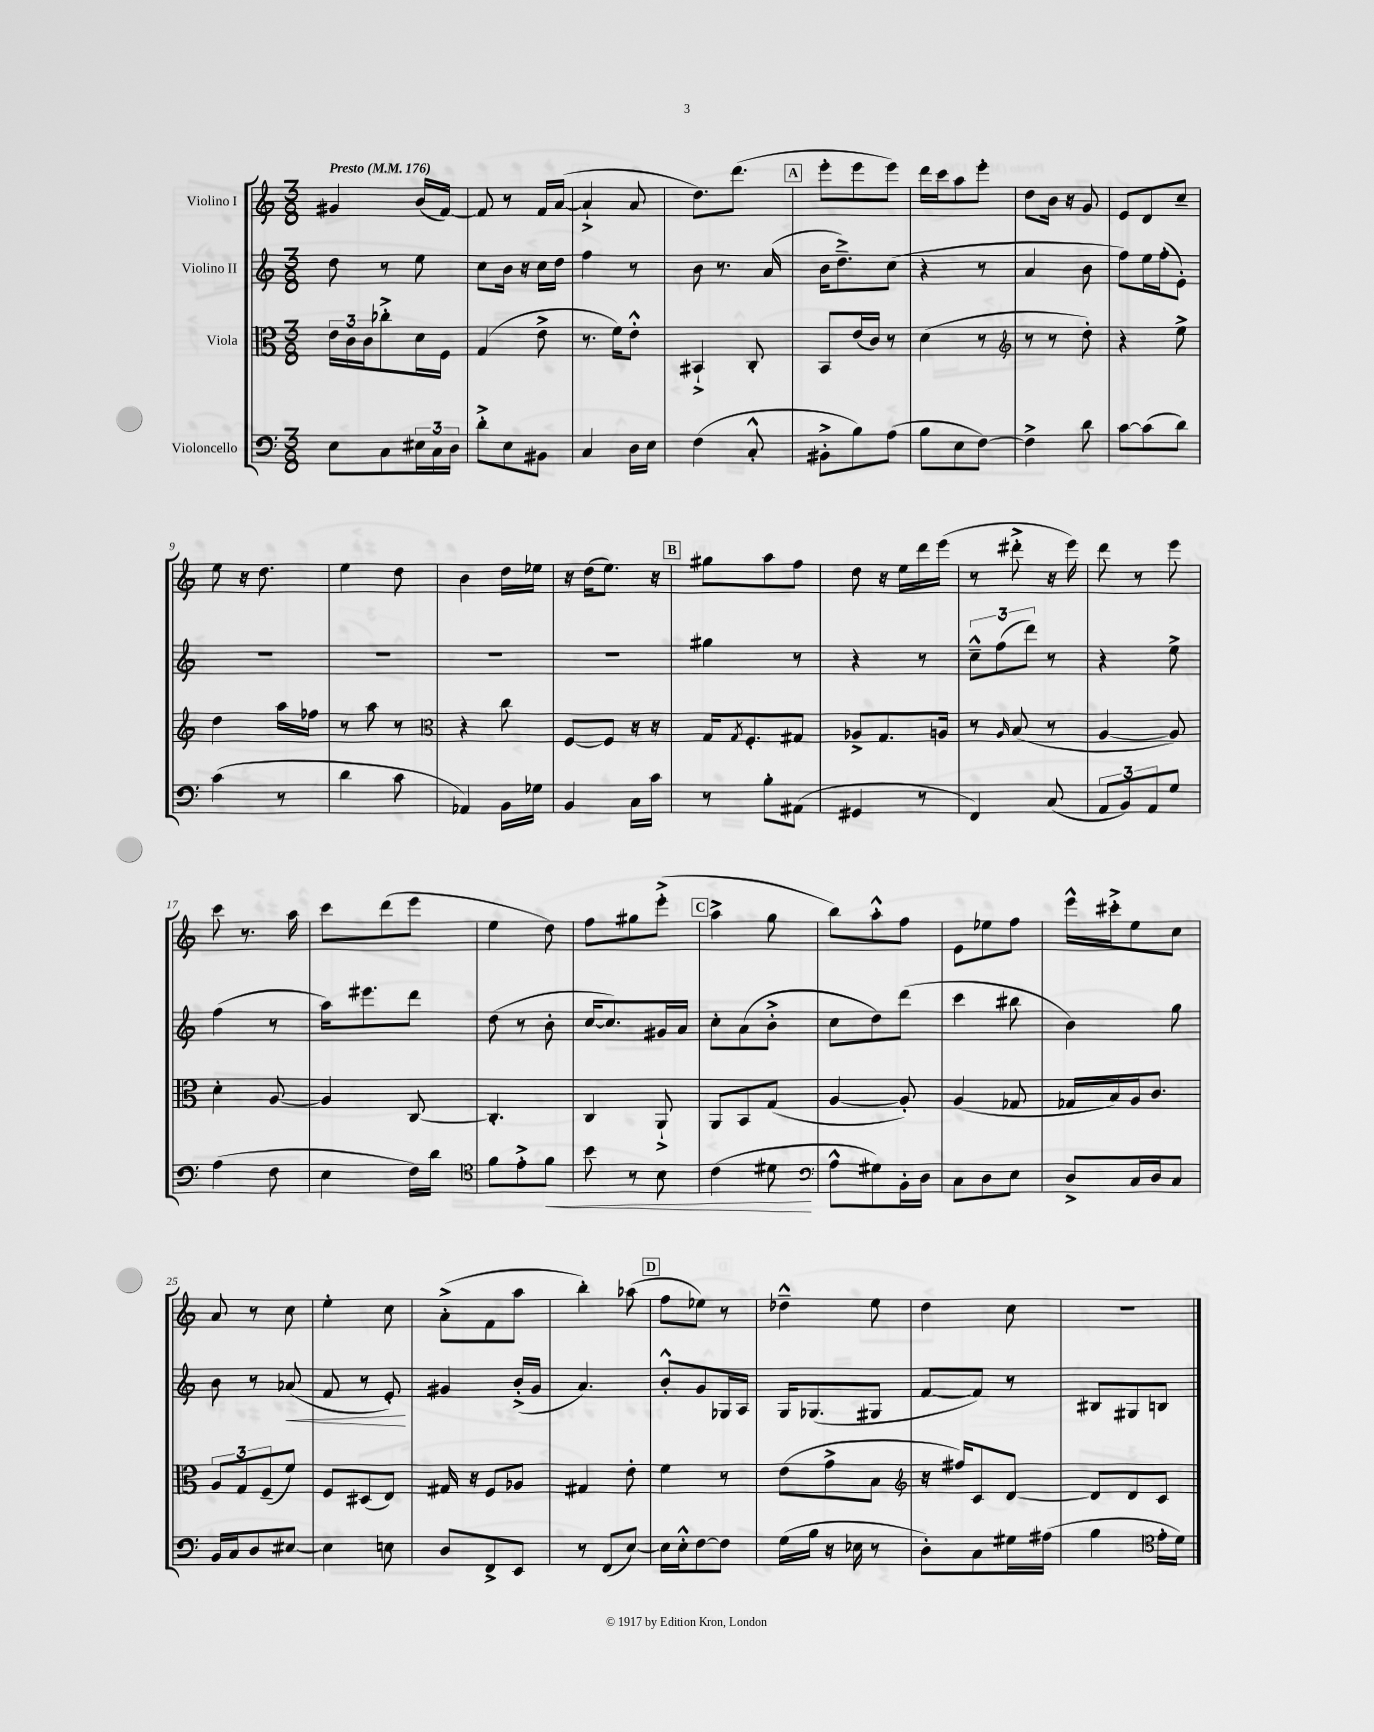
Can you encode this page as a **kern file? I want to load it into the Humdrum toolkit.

**kern	**kern	**kern	**kern
*staff4	*staff3	*staff2	*staff1
*clefF4	*clefC3	*clefG2	*clefG2
*k[]	*k[]	*k[]	*k[]
*M3/8	*M3/8	*M3/8	*M3/8
*MM176	*MM176	*MM176	*MM176
8E	24e	8dd	4g#
.	24c	.	.
.	24c	.	.
8C	8cc-'^	8r	.
24E#	16d	8ee	(16b
24C	.	.	.
.	16F	.	[16f)
24D	.	.	.
=	=	=	=
8d'^	(4G	8cc	8f]
8E	.	16b	8r
.	.	16r	.
8BB#	8e^	16cc	16f
.	.	16dd	([16a
=	=	=	=
4C	8.r	4ff	4a`^]
.	16f)	.	.
16D	8e'^^	8r	8a
16E	.	.	.
=	=	=	=
(4F	4BB#`^	8b	8.dd)
.	.	8.r	.
.	.	.	(8.ddd
8C'^^	8C'	.	.
.	.	(16a	.
=	=	=	=
8BB#'^	8BB	16b	8eee'
.	.	8.dd~^)	.
8B)	(16e	.	8eee
.	16c)	.	.
(8A	8r	(8cc	8eee)
=	=	=	=
8B	(4d	4r	16ddd
.	.	.	16ccc
8E	.	.	8aa
[8F)	8r	8r	8eee'
=	=	=	=
*	*clefG2	*	*
4F^]	8r	4a	8dd
.	8r	.	16b
.	.	.	16r
8d	8dd')	8b	8g
=	=	=	=
[8c	4r	8ff)	8e
(8c]	.	16ee	8d
.	.	(16ff'	.
8d)	8ee^	8e')	8cc~
=	=	=	=
(4c	4dd	4.r	8ee
.	.	.	16r
.	.	.	8.dd
8r	16aa	.	.
.	16ff-	.	.
=	=	=	=
4d	8r	4.r	4ee
.	8aa	.	.
8c	8r	.	8dd
=	=	=	=
*	*clefC3	*	*
4AA-)	4r	4.r	4b
16BB	8cc	.	16dd
16G-	.	.	16ee-
=	=	=	=
4BB	[8F	4.r	16r
.	.	.	(16dd
.	8F]	.	8.ee)
16C	16r	.	.
16c	16r	.	16r
=	=	=	=
8r	16G	4gg#	8gg#
.	8qG	.	.
.	8.F'	.	.
8B'	.	.	8aa
(8AA#	8G#	8r	8ff
=	=	=	=
4GG#	8A-^	4r	8dd
.	8.G	.	16r
.	.	.	16ee
8r	.	8r	16ddd
.	16A	.	(16eee
=	=	=	=
4FF)	8r	12cc~^^	8r
.	.	(12ff	.
.	16qqA	.	.
.	(8B	.	8ddd#'^
.	.	12ddd)	.
(8C	8r	8r	16r
.	.	.	16eee)
=	=	=	=
12AA	[4A	4r	8ddd
12BB)	.	.	.
.	.	.	8r
12AA	.	.	.
8G	8A])	8ee^	8eee
=	=	=	=
(4A	4d'	(4ff	8ccc
.	.	.	8.r
8F	[8A	8r	.
.	.	.	16aa
=	=	=	=
4E	4A]	16aa)	8ccc
.	.	8.eee#	.
.	.	.	(8ddd
16F)	[8C	8ddd	8eee
16d	.	.	.
=	=	=	=
*clefC4	*	*	*
8f	4.C']	(8dd	4ee
8e'^	.	8r	.
8f	.	8b'	8dd)
=	=	=	=
8b	4C	[16cc	8ff
.	.	8.cc])	.
8r	.	.	8gg#
8B	8AA`^	16g#	(8eee'^
.	.	16a	.
=	=	=	=
(4c	8AA	8cc'	4aa^
.	8BB	(8a	.
8d#	(8G	8b'^	8gg
=	=	=	=
*clefF4	*	*	*
8A^^	[4A	8cc	8bb)
8G#)	.	8dd)	8aa'^^
16BB'	8A'])	(8ddd	8ff
16D	.	.	.
=	=	=	=
8C	(4A	4ccc	8e
8D	.	.	8ee-
8E	8G-	8bb#	8ff
=	=	=	=
8D^	16G-	4b)	16eee^^
.	16B)	.	16ccc#'^
16C	16A	.	8ee
16D	8.c	.	.
8C	.	8gg	8cc
=	=	=	=
16BB	12A	8b	8a
16C	.	.	.
.	12G	.	.
8D	.	8r	8r
.	(12F~	.	.
[8E#	8f)	(8a-	8cc
=	=	=	=
4E#]	8F	8f	4ee'
.	(8D#	8r	.
8E	8E)	8e')	8cc
=	=	=	=
8D	16G#	4g#	(8a'^
.	16r	.	.
8FF^	8F	.	8f
8EE	8A-	(16b'^	8aa
.	.	16g#	.
=	=	=	=
8r	4G#	4.a)	4bb')
(8FF	.	.	.
[8E)	8e'	.	(8aa-
=	=	=	=
16E]	4f	8b'^^	8ff
16E'^^	.	.	.
[8F	.	8g	8ee-)
8F]	8r	16G-	8r
.	.	16A	.
=	=	=	=
(16G	(8e	16G	4dd-~^^
16B	.	(8.G-	.
16r	8g^	.	.
16E-	.	.	.
8r	8B	8G#	8ee
=	=	=	=
*	*clefG2	*	*
8D')	16r	[8f	4dd
.	16ff#)	.	.
8C	8c	8f])	.
16G#	[8d	8r	8cc
(16A#	.	.	.
=	=	=	=
4B	8d]	8B#	4.r
.	8d	8G#	.
*clefC4	*	*	*
16e'	8c	8B	.
16d)	.	.	.
==	==	==	==
*-	*-	*-	*-
